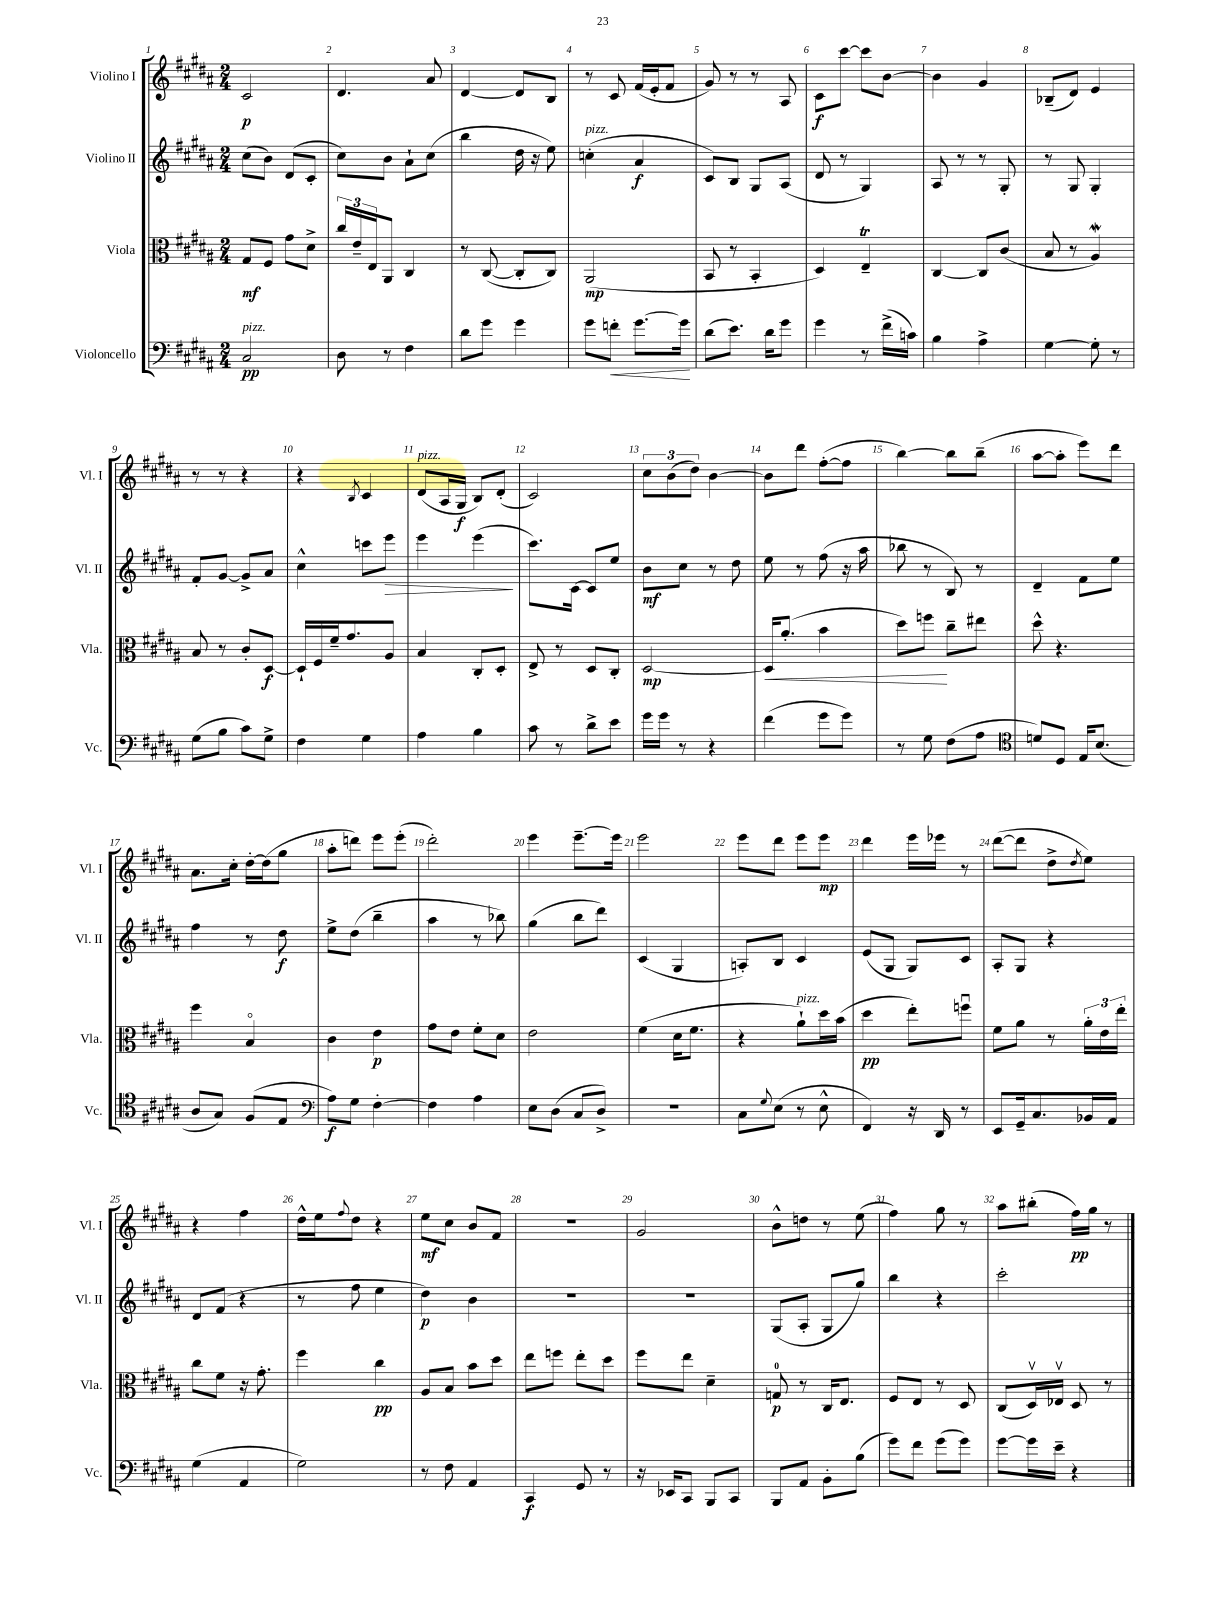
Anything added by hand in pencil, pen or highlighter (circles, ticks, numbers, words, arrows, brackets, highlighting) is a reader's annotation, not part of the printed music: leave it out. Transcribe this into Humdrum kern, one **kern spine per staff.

**kern	**kern	**kern	**kern
*staff4	*staff3	*staff2	*staff1
*clefF4	*clefC3	*clefG2	*clefG2
*k[f#c#g#d#a#]	*k[f#c#g#d#a#]	*k[f#c#g#d#a#]	*k[f#c#g#d#a#]
*M2/4	*M2/4	*M2/4	*M2/4
2C#	8G#	(8cc#	2c#
.	8F#	8b)	.
.	8g#	(8d#	.
.	8d#^	8c#'	.
=	=	=	=
8D#	24cc#	8cc#)	4.d#
.	24e~	.	.
.	24E	.	.
8r	8AA#	8b	.
4F#	4C#	8a#`	.
.	.	(8cc#	8a#
=	=	=	=
8d#	8r	4bb	[4d#
8g#	([8C#	.	.
4g#	8C#']	16dd#	8d#]
.	.	16r	.
.	8C#)	8ee)	8B
=	=	=	=
8g#	(2AA#	(4cc'	8r
8f'	.	.	8c#
[8.g#	.	4a#	(16f#
.	.	.	16e'
.	.	.	8f#
16g#]	.	.	.
=	=	=	=
(8d#	8BB	8c#)	8g#)
8.e)	8r	8B	8r
.	4BB'	8G#	8r
16d#	.	.	.
8g#	.	(8A#	8A#
=	=	=	=
4g#	4D#)	8d#	8c#
.	.	8r	[8ccc#
8r	4E~	4G#)	8ccc#]
(16f#^	.	.	[8b
16c)	.	.	.
=	=	=	=
4B	[4C#	8A#	4b]
.	.	8r	.
4A#^	8C#]	8r	4g#
.	(8c#	8G#'	.
=	=	=	=
[4G#	8B	8r	(8B-~
.	8r	8G#	8d#)
8G#']	4A#)	4G#'	4e
8r	.	.	.
=	=	=	=
(8G#	8B	8f#'	8r
8B	8r	[8g#	8r
8c#)	8c#'	8g#^]	4r
8G#^	[8D#	8a#	.
=	=	=	=
4F#	16D#`]	4cc#^^	4r
.	16F#	.	.
.	16f#~	.	.
.	8.g#	.	.
.	.	.	8qB
4G#	.	8ccc	4c#
.	8A#	8eee	.
=	=	=	=
4A#	4B	4eee	(8d#
.	.	.	16A#
.	.	.	16G#
4B	8C#'	(4eee	8B)
.	8D#'	.	(8d#'
=	=	=	=
8c#	8E^	8.ccc#)	2c#)
8r	8r	.	.
.	.	[16c#	.
8d#^	8D#	8c#]	.
8e	8C#'	8ee	.
=	=	=	=
16g#	[2D#	8b	12cc#
16g#	.	.	.
.	.	.	(12b
8r	.	8cc#	.
.	.	.	12dd#)
4r	.	8r	[4b
.	.	8dd#	.
=	=	=	=
(4f#	16D#]	8ee	8b]
.	(8.a#'	.	.
.	.	8r	8ddd#
8g#	4b	(8ff#	([8ff#'
8g#)	.	16r	8ff#]
.	.	16aa#	.
=	=	=	=
8r	8dd#)	8bb-	[4bb)
8G#	8ff	8r	.
(8F#	8cc#~	8B)	8bb]
8A#	8ee#	8r	(8bb~
=	=	=	=
*clefC4	*	*	*
8d)	8dd#^^	4d#~	[8aa#
8D#	4.r	.	8aa#']
16E	.	8f#	8eee)
(8.B	.	.	.
.	.	8ee	8ddd#
=	=	=	=
8A#	4ff#	4ff#	8.a#
8G#)	.	.	.
.	.	.	16cc#'
(8F#	4Bo	8r	[16dd#'
.	.	.	(16dd#]
8E	.	8dd#	8gg#
=	=	=	=
*clefF4	*	*	*
8A#)	4c#	8ee^	8aa#'
8G#	.	(8dd#	8ddd)
[4F#'	4e	4bb~	8eee
.	.	.	(8eee'
=	=	=	=
4F#]	8g#	4aa#	2ddd#')
.	8e	.	.
4A#	8f#'	8r	.
.	8d#	8bb-)	.
=	=	=	=
8E	2e	(4gg#	4eee
(8D#	.	.	.
8C#	.	8bb	[8.eee~
8D#^)	.	8ddd#)	.
.	.	.	16eee]
=	=	=	=
2r	(4f#	(4c#	2eee
.	16d#	4G#	.
.	8.f#	.	.
=	=	=	=
8C#	4r	8A')	8eee
8qqG#	.	.	.
(8E	.	8B	8ddd#
8r	8a#`)	4c#	8eee
8E^^	16dd#	.	8eee
.	(16b	.	.
=	=	=	=
4FF#)	4dd#	(8e	4ddd#
.	.	8G#	.
16r	8ee')	8G#)	16eee
16DD#	.	.	16eee-
8r	8ffu	8c#	8r
=	=	=	=
8EE	8f#	8A#'	([8ddd#
16GG#~	8a#	8G#	8ddd#]
8.C#	.	.	.
.	8r	4r	8dd#^
.	.	.	8qdd#
16BB-	24a#'	.	8ee)
.	24e	.	.
16AA#	.	.	.
.	24ee'	.	.
=	=	=	=
(4G#	8cc#	8d#	4r
.	8f#	(8f#	.
4AA#	16r	4r	4ff#
.	8.g#'	.	.
=	=	=	=
2G#)	4ff#	8r	16dd#^^
.	.	.	16ee
.	.	.	8qqff#
.	.	8ff#	8dd#
.	4cc#	4ee	4r
=	=	=	=
8r	8A#	4dd#)	8ee
8F#	8B	.	8cc#
4AA#	8b	4b	8b
.	8dd#	.	8f#
=	=	=	=
4CC#	8ee	2r	2r
.	8ff	.	.
8GG#	8ee'	.	.
8r	8dd#	.	.
=	=	=	=
16r	8ff#	2r	2g#
16EE-	.	.	.
8CC#	8ee	.	.
8BBB	4d#~	.	.
8CC#	.	.	.
=	=	=	=
8BBB	8G	(8G#	8b^^
8AA#	8r	8A#'	8dd
8BB'	16C#	8G#	8r
.	8.E	.	.
(8B	.	8gg#)	(8ee
=	=	=	=
8g#)	8F#	4bb	4ff#)
8f#	8E	.	.
(8g#	8r	4r	8gg#
8g#)	8D#	.	8r
=	=	=	=
[8g#	(8C#	2ccc#'	8aa#
16g#]	16D#v)	.	(8bb#'
16e~	16E-v	.	.
4r	8D#	.	16ff#)
.	.	.	16gg#
.	8r	.	8r
==	==	==	==
*-	*-	*-	*-
